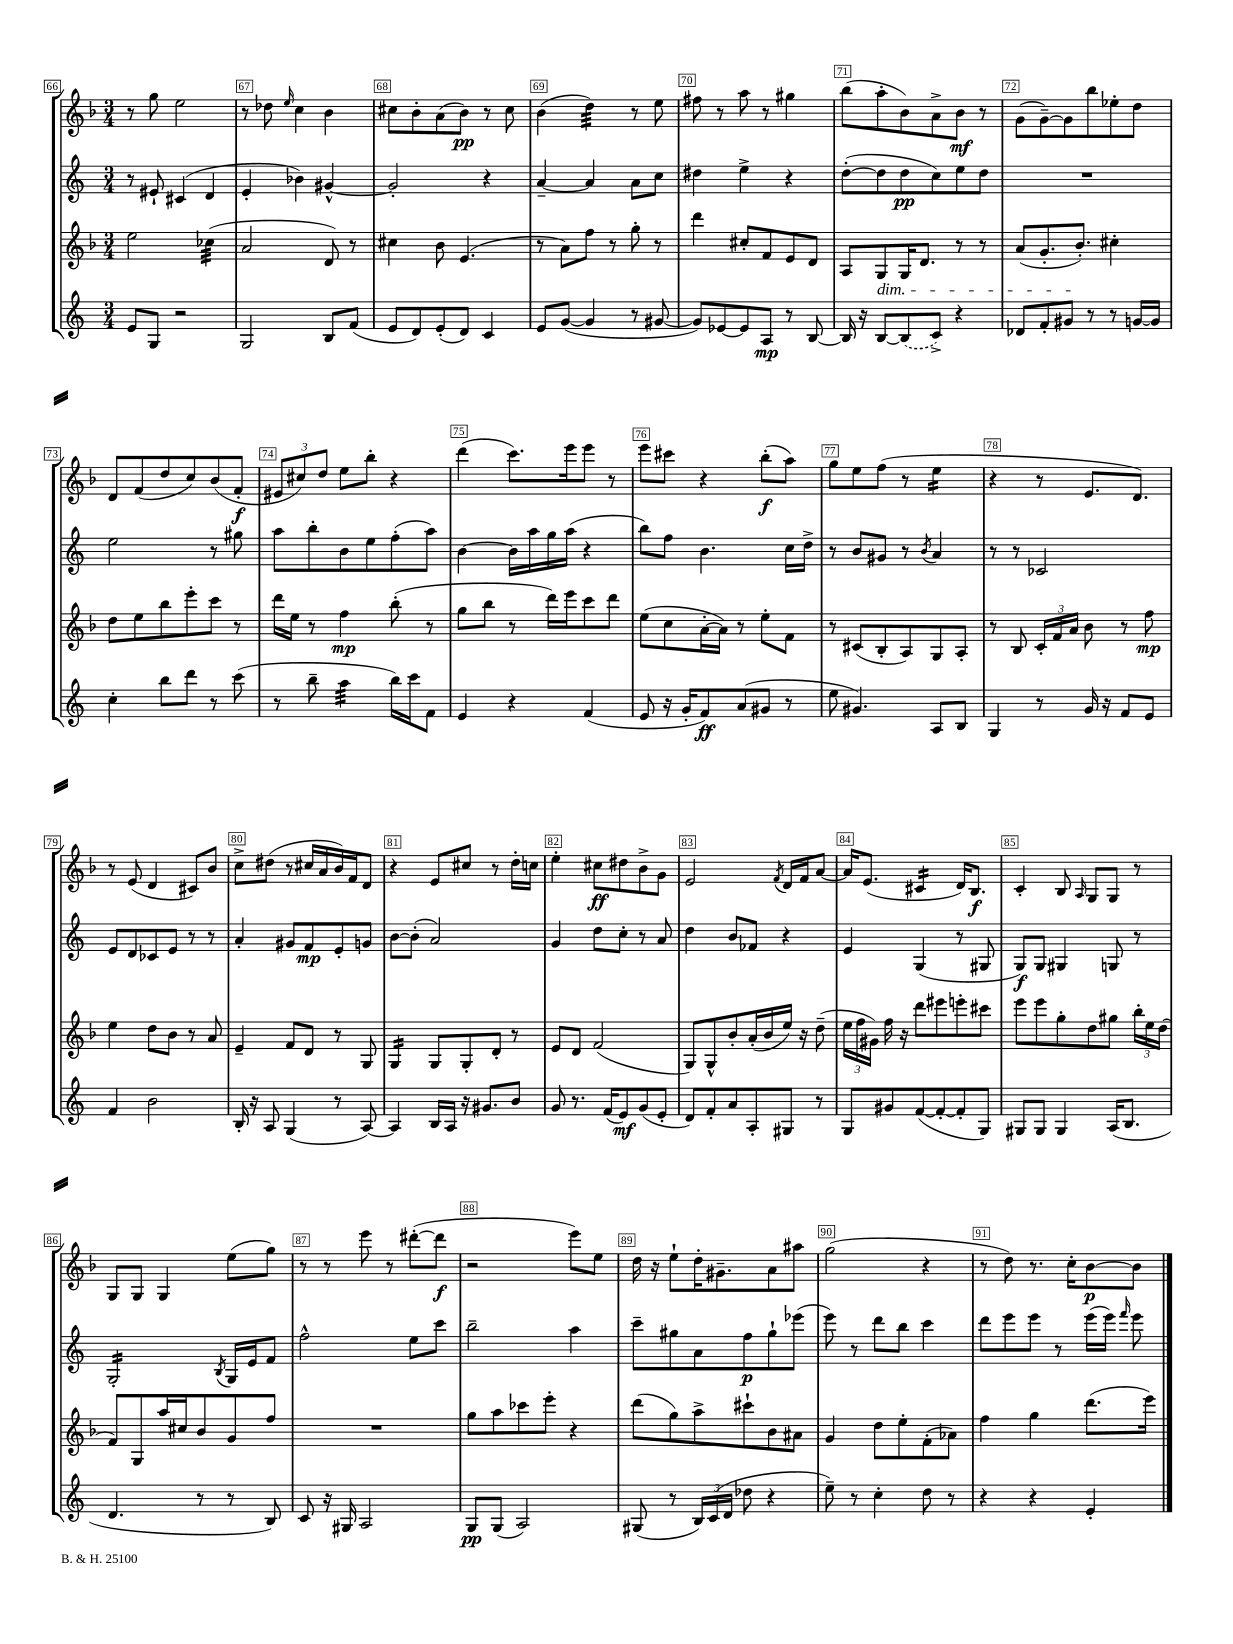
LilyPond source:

<<
\new StaffGroup <<
\new Staff = "s0" {
    \clef treble \key f \major \numericTimeSignature \time 3/4
    \autoBeamOff r8 g''8 e''2 |
    r8 des''8 \grace { e''16 } c''4 bes'4 |
    cis''8[ bes'8-. a'8( bes'8]\pp) r8 cis''8 |
    bes'4( d''4:32) r8 e''8 |
    fis''8 r8 a''8 r8 gis''4 |
    bes''8[( a''8-. bes'8) a'8-> bes'8]\mf r8 |
    g'8[( g'8~--) g'8 bes''8 ees''8-. d''8] |
    d'8[ f'8( d''8 c''8) bes'8( f'8]-.\f |
    \tuplet 3/2 { eis'8[ cis''8) d''8] } e''8[ bes''8]-. r4 |
    d'''4( c'''8.[) e'''16 e'''8] r8 |
    e'''8[ cis'''8] r4 bes''8[-.\f( a''8]) |
    g''8[ e''8 f''8]( r8 e''4:16 |
    r4 r8 e'8.[ d'8.]) |
    r8 e'8( d'4 cis'8[) bes'8] |
    c''8[-> dis''8]( r8 cis''16[ a'16 bes'16) f'16 d'8] |
    r4 e'8[ cis''8] r8 d''16[-. c''16] |
    e''4-. cis''8[\ff dis''8 bes'8-> g'8] |
    e'2 \acciaccatura { f'8 } d'16[ f'16 a'8]~ |
    a'16[ e'8.]( cis'4:16 d'16[) bes8.]\f |
    c'4-. bes8 \grace { a16 } g8[ g8] r8 |
    g8[ g8] g4 e''8[( g''8]) |
    r8 r8 e'''8 r8 dis'''8[~-.( dis'''8]\f |
    r2 e'''8[) e''8] |
    d''16 r16 e''8[-! d''16-. gis'8.-- a'8 ais''8] |
    g''2( r4 |
    r8 d''8) r8. c''16[-. bes'8~\p bes'8] \bar "|." |
}
\new Staff = "s1" {
    \clef treble \key c \major \numericTimeSignature \time 3/4
    \autoBeamOff r8 eis'8-! cis'4( d'4 |
    e'4-. bes'4) gis'4~-^ |
    gis'2-. r4 |
    a'4~-- a'4 a'8[ c''8] |
    dis''4 e''4-> r4 |
    d''8[~-.( d''8 d''8\pp c''8) e''8 d''8] |
    R2. |
    e''2 r8 gis''8 |
    a''8[ b''8-. b'8 e''8 f''8-.( a''8]) |
    b'4~ b'16[ a''16 g''16 a''16]( r4 |
    b''8[) f''8] b'4. c''16[ d''16]-> |
    r8 b'8[ gis'8] r8 \acciaccatura { b'8 } a'4 |
    r8 r8 ces'2 |
    e'8[ d'8 ces'8 e'8] r8 r8 |
    a'4-. gis'8[ f'8\mp e'8-. g'8] |
    b'8[~ b'8]-.( a'2) |
    g'4 d''8[ c''8]-. r8 a'8 |
    d''4 b'8[ fes'8] r4 |
    e'4 g4( r8 gis8 |
    g8[\f) g8] gis4 g8 r8 |
    g2:16-. \acciaccatura { b8 } g16[ e'16 f'8] |
    f''2-^ e''8[ c'''8] |
    b''2-- a''4 |
    c'''8[-- gis''8 a'8 f''8\p gis''8-! ees'''8]( |
    e'''8) r8 d'''8[ b''8] c'''4 |
    d'''8[ e'''8 e'''8] r8 e'''16[( e'''16]) \grace { f'''16 } e'''8 \bar "|." |
}
\new Staff = "s2" {
    \clef treble \key f \major \numericTimeSignature \time 3/4
    \autoBeamOff e''2 ces''4:32( |
    a'2 d'8) r8 |
    cis''4 bes'8 e'4.( |
    r8 a'8[) f''8] r8 g''8-. r8 |
    d'''4 cis''8[-. f'8 e'8 d'8] |
    a8[ g8\dim g16 d'8.] r8 r8 |
    a'8[( g'8.-. bes'8.]-.\!) cis''4-. |
    d''8[ e''8 bes''8 e'''8-. c'''8] r8 |
    d'''16[ e''16] r8 f''4\mp bes''8-.( r8 |
    g''8[ bes''8] r8 d'''16[) e'''16 c'''8 d'''8] |
    e''8[( c''8 a'16~-. a'16]) r8 e''8[-. f'8] |
    r8 cis'8[( bes8-. a8) g8 a8]-. |
    r8 bes8 \tuplet 3/2 { c'16[-. f'16 a'16] } bes'8 r8 f''8\mp |
    e''4 d''8[ bes'8] r8 a'8 |
    e'4-- f'8[ d'8] r8 g8 |
    g4:16 g8[ g8-. d'8]-. r8 |
    e'8[ d'8] f'2( |
    g8[) g8-^ bes'8-. a'16-.( bes'16 e''16]) r16 d''8--( |
    \tuplet 3/2 { e''16[ f''16 gis'16]) } f''16 r16 d'''8[ eis'''8 e'''8-. cis'''8] |
    e'''8[ e'''8 g''8-. d''8 gis''8] \tuplet 3/2 { bes''16[-. e''16 d''16]( } |
    f'8[) g8 a''16 cis''16 bes'8 g'8 f''8] |
    R2. |
    g''8[ a''8 ces'''8 e'''8]-. r4 |
    d'''8[( g''8) a''8-> cis'''8-! bes'8 ais'8] |
    g'4 d''8[ e''8-. f'8-.( aes'8]) |
    f''4 g''4 d'''8.[( e'''16]) \bar "|." |
}
\new Staff = "s3" {
    \clef treble \key c \major \numericTimeSignature \time 3/4
    \autoBeamOff e'8[ g8] r2 |
    g2 b8[ f'8]( |
    e'8[ d'8) e'8-.( d'8]) c'4 |
    e'8[ g'8]~( g'4 r8 gis'8~ |
    gis'8[) ees'8~ ees'8 a8]\mp r8 b8~ |
    b16 r16 b8[~ \once \slurDashed b8( c'8]->) r4 |
    des'8[ f'8-. gis'8] r8 r8 g'16[~ g'16] |
    c''4-. b''8[ d'''8] r8 c'''8( |
    r8 b''8-- a''4:32 b''16[) c'''16 f'8] |
    e'4 r4 f'4( |
    e'8 r16 g'16[-. f'8\ff) a'8( gis'8] r8 |
    e''8 gis'4.) a8[ b8] |
    g4 r8 g'16 r16 f'8[ e'8] |
    f'4 b'2 |
    b16-. r16 a8 g4( r8 a8~) |
    a4 b16[ a16] r16 gis'8.[ b'8] |
    g'8 r8. f'16[( e'8\mf) g'8( e'8]-. |
    d'8[) f'8-. a'8 a8-. gis8] r8 |
    g8[ gis'8 f'8~( f'8~-. f'8-. g8]) |
    gis8[ gis8] gis4 a16[( b8.] |
    d'4. r8 r8 b8) |
    c'8 r16 gis16 a2 |
    g8[\pp g8]( a2) |
    gis8( r8 \tuplet 3/2 { b16[) c'16( d'16] } des''8 r4 |
    e''8--) r8 c''4-. d''8 r8 |
    r4 r4 e'4-. \bar "|." |
}
>>
>>
\layout { \context { \Score currentBarNumber = #66 \override BarNumber.break-visibility = ##(#f #t #t) barNumberVisibility = #all-bar-numbers-visible \override BarNumber.stencil = #(make-stencil-boxer 0.1 0.3 ly:text-interface::print) } }
